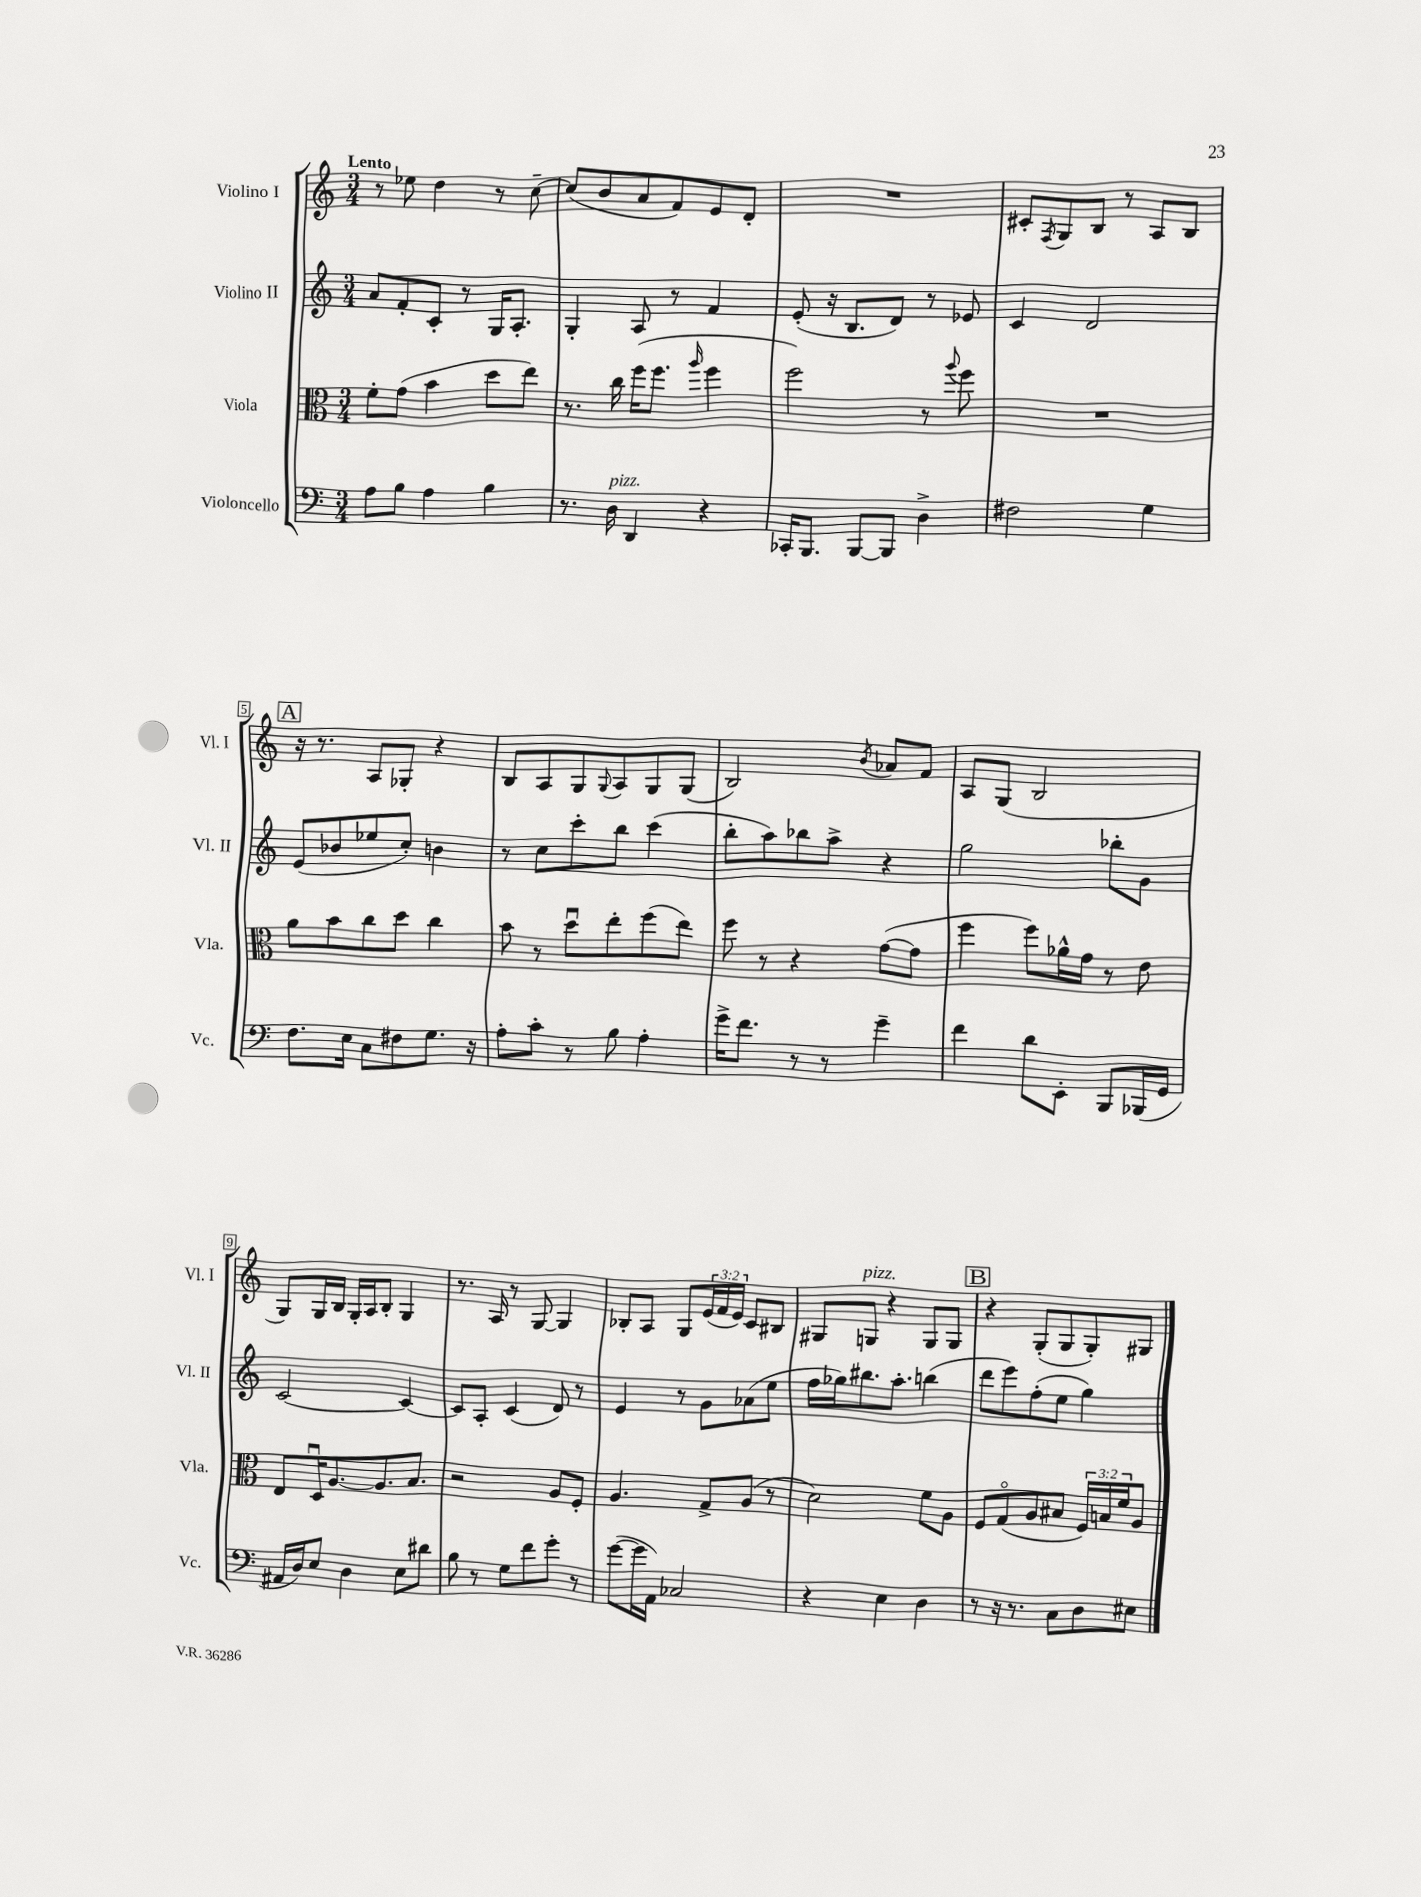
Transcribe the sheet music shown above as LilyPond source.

<<
\new StaffGroup <<
\new Staff = "s0" \with { instrumentName = "Violino I" shortInstrumentName = "Vl. I" } {
    \clef treble \key c \major \numericTimeSignature \time 3/4 \override Staff.TupletNumber.text = #tuplet-number::calc-fraction-text \tempo "Lento"
    r8 ees''8 d''4 r8 c''8~-- |
    c''8( b'8 a'8 f'8) e'8 d'8-. |
    R2. |
    cis'8-. \acciaccatura { f8 } g8 b8 r8 a8 b8 |
    \mark \markup { \box "A" } r16 r8. a8 ges8-. r4 |
    b8 a8 g8 \appoggiatura { g8 } a8 g8 g8( |
    b2) \acciaccatura { b'8 } aes'8 f'8 |
    a8 g8( b2 |
    g8) g16 b16 g16-. a16 b8-. g4 |
    r8. a16 r8 g8~ g4 |
    bes8-. a8 g8 \tuplet 3/2 { e'16( f'16 e'16) } c'8 bis8 |
    gis8 g8^\markup { \italic "pizz." } r4 g8 g8 |
    \mark \markup { \box "B" } r4 g8-.( g8 g8-.) gis8 \bar "|." |
}
\new Staff = "s1" \with { instrumentName = "Violino II" shortInstrumentName = "Vl. II" } {
    \clef treble \key c \major \numericTimeSignature \time 3/4
    a'8 f'8-. c'8-. r8 g16 a8.-. |
    g4-. a8 r8 f'4 |
    e'8-.( r16 b8. d'8) r8 ees'8 |
    c'4 d'2 |
    \mark \markup { \box "A" } e'8( bes'8 ees''8 c''8-.) b'4 |
    r8 c''8 c'''8-. b''8 c'''4( |
    b''8-. a''8) bes''8 a''8-> r4 |
    g''2 bes''8-. g'8 |
    c'2~ c'4~ |
    c'8 a8-. c'4( d'8) r8 |
    e'4 r8 g'8 aes'8( e''8 |
    f''16 ges''16) bis''8. a''8.-. b''4( |
    \mark \markup { \box "B" } d'''8 e'''8) f''8-.( e''8 g''4) \bar "|." |
}
\new Staff = "s2" \with { instrumentName = "Viola" shortInstrumentName = "Vla." } {
    \clef alto \key c \major \numericTimeSignature \time 3/4 \override Staff.TupletNumber.text = #tuplet-number::calc-fraction-text
    f'8-. g'8( b'4 d''8 e''8) |
    r8. c''16 f''16( f''8. \grace { a''16 } f''4 |
    f''2) r8 \appoggiatura { a''8 } f''8 |
    R2. |
    \mark \markup { \box "A" } a'8 b'8 c''8 d''8 c''4 |
    b'8 r8 d''8\downbow e''8-. f''8( e''8) |
    f''8 r8 r4 g'8~( g'8 |
    f''4 f''8) aes'16-^ g'16 r8 e'8 |
    e8 d16\downbow a8.~ a8. b8. |
    r2 a8 f8-. |
    a4. g8-> a8( r8 |
    d'2) f'8 a8 |
    \mark \markup { \box "B" } f8 g8\flageolet( a8 bis8 \tuplet 3/2 { f16) b16 f'16 } a8 \bar "|." |
}
\new Staff = "s3" \with { instrumentName = "Violoncello" shortInstrumentName = "Vc." } {
    \clef bass \key c \major \numericTimeSignature \time 3/4
    a8 b8 a4 b4 |
    r8. d16^\markup { \italic "pizz." } d,4 r4 |
    ces,16-. b,,8. b,,8~ b,,8 d4-> |
    fis2 g4 |
    \mark \markup { \box "A" } f8. e16 c8 fis8 g8. r16 |
    a8-. c'8-. r8 b8 a4-. |
    g'16-> f'8. r8 r8 g'4-- |
    f'4 d'8 e,8-. b,,8 bes,,16( g,16 |
    ais,16 d16) e8 d4 e8 dis'8 |
    b8 r8 g8 f'8 g'8-. r8 |
    g'8~( g'16 a,16) ces2 |
    r4 e4 d4 |
    \mark \markup { \box "B" } r8 r16 r8. c8 d8 eis8 \bar "|." |
}
>>
>>
\layout { \context { \Score \override BarNumber.stencil = #(make-stencil-boxer 0.1 0.3 ly:text-interface::print) } }
